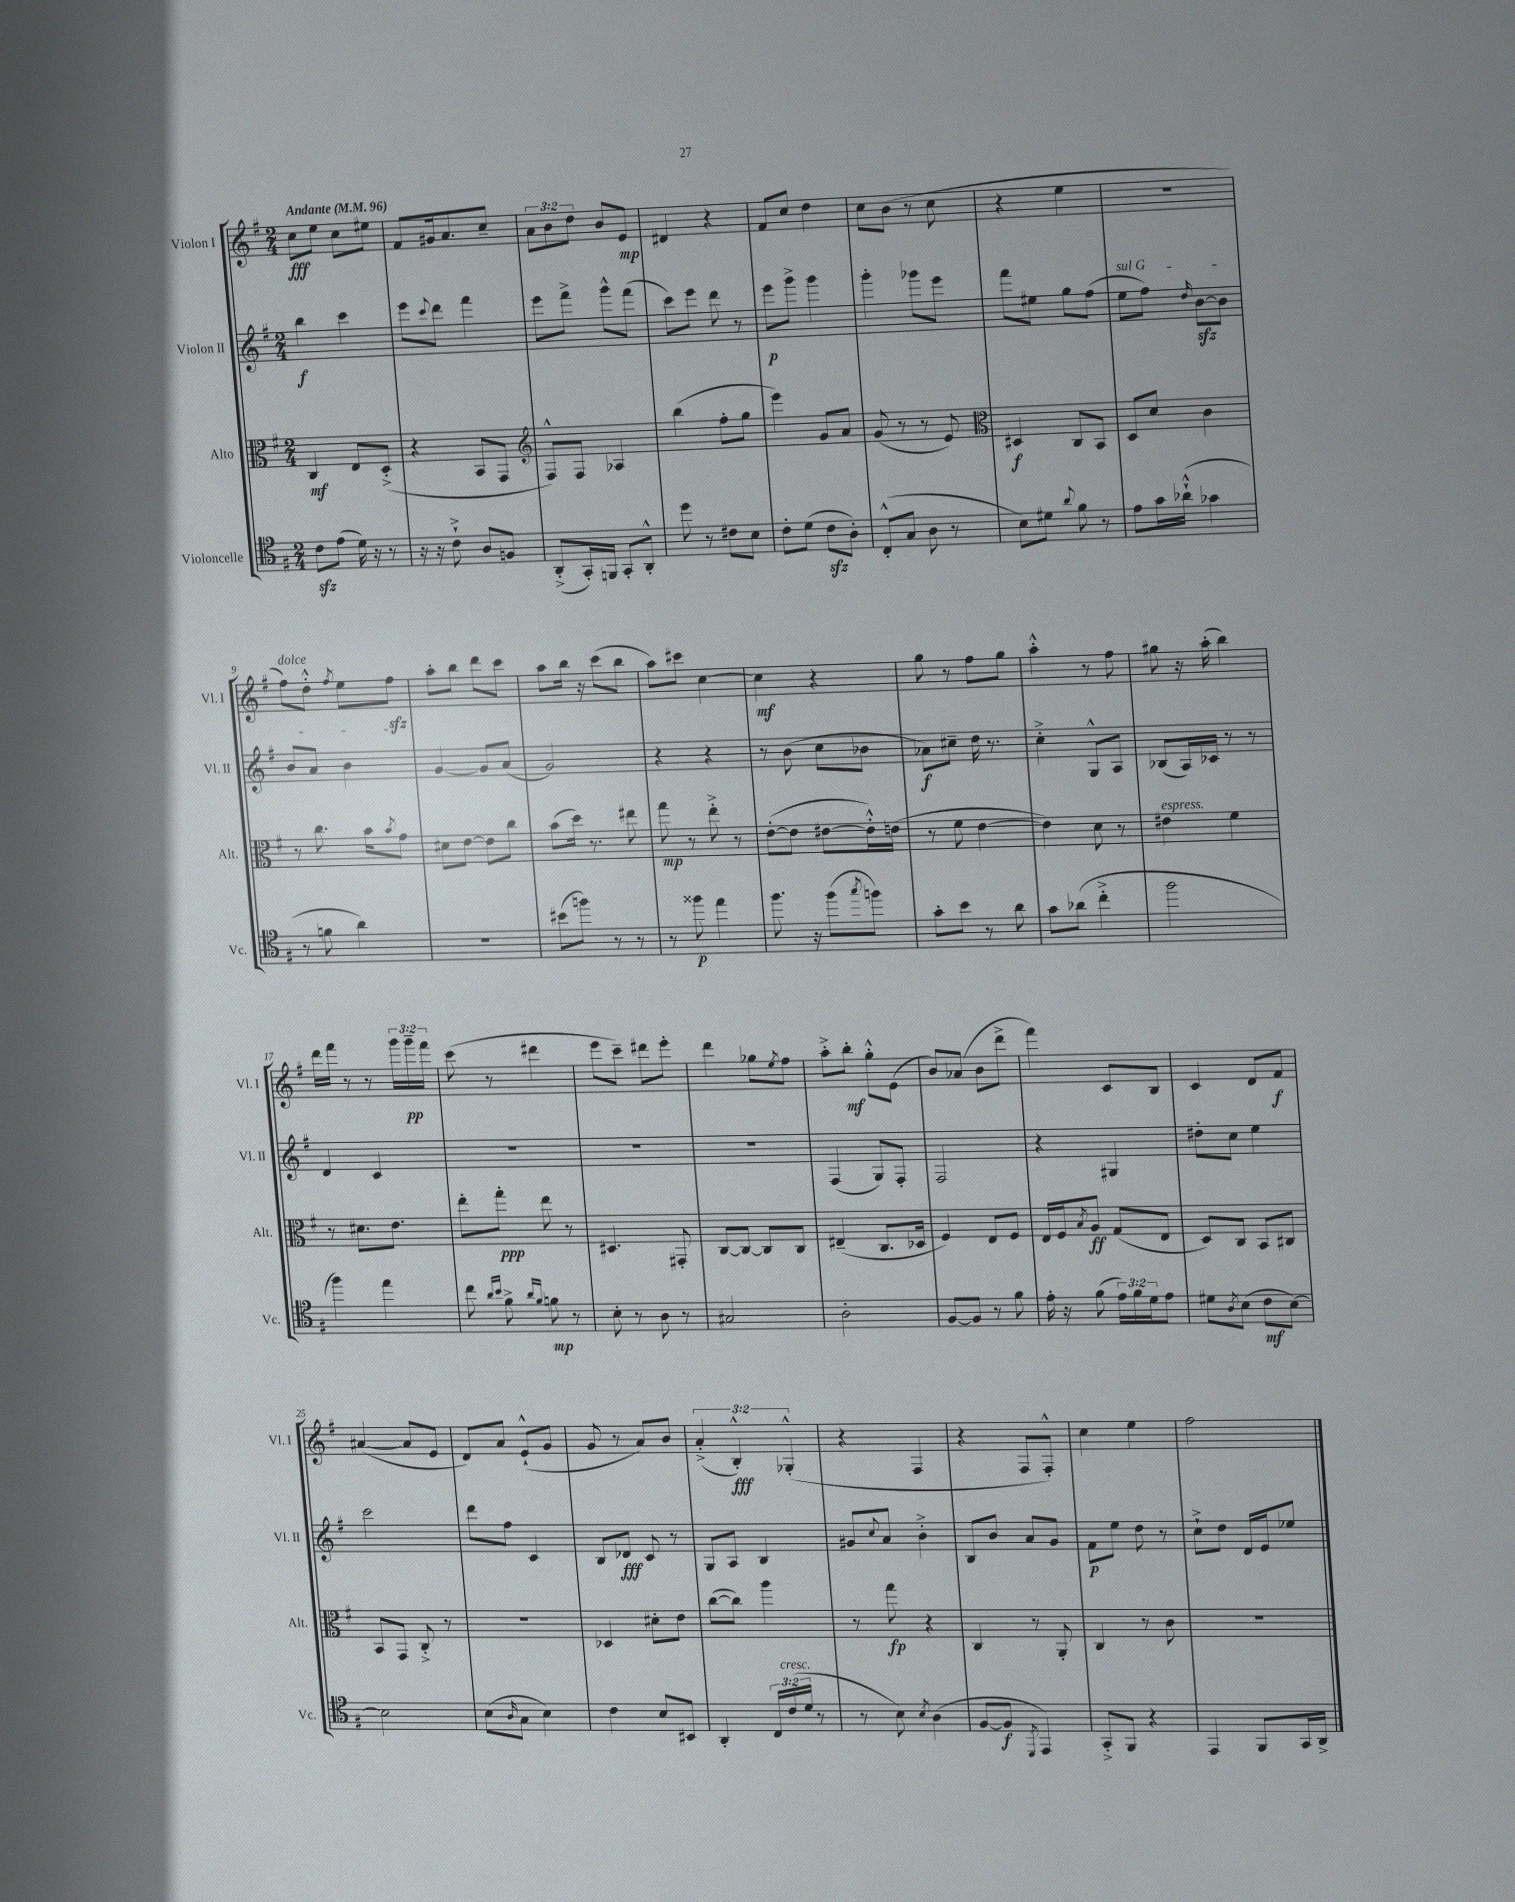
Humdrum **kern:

**kern	**kern	**kern	**kern
*staff4	*staff3	*staff2	*staff1
*clefC4	*clefC3	*clefG2	*clefG2
*k[f#]	*k[f#]	*k[f#]	*k[f#]
*M2/4	*M2/4	*M2/4	*M2/4
*MM96	*MM96	*MM96	*MM96
8c	4C	4bb	8cc
(8e	.	.	8ee
16d)	8E	4ccc	8cc
16r	.	.	.
8r	(8D'^	.	8ee#
=	=	=	=
16r	4r	8eee	8f#
16r	.	.	.
.	.	8qqccc	.
8c`^	.	8ddd	16g#
.	.	.	8.a
8A	8BB	4fff#	.
8F	8GG	.	8cc~
=	=	=	=
*	*clefG2	*	*
(8AA'^	8F#^^)	8eee	12a
.	.	.	12b
16GG')	8F#	8fff#^	.
.	.	.	12dd
16FF	.	.	.
8GG'	4A-	8ggg^^	8b
8AA'^^	.	(8fff#	8e
=	=	=	=
8dd	(4bb	8ccc)	4d#
8r	.	8eee	.
8c#	8ff#'	8ddd	4r
8B	8gg	8r	.
=	=	=	=
8c'	4eee)	8eee	8f#
(8d	.	8ggg^	8cc
8c	8g	4ggg	4dd
8A')	8a	.	.
=	=	=	=
(8C'^^	(8g	4ggg'	8cc
8G	8r	.	(8b
8A	8r	8ggg-	8r
8r	8e)	8eee	8cc
=	=	=	=
*	*clefC3	*	*
8B)	4D#	8fff#	4r
8d#	.	8ee#	.
8qqa	.	.	.
8f#	8C	8gg	4ee
8r	8BB	(8ff#	.
=	=	=	=
8e	8D	8ee	2r
16g	8d	8ff#)	.
(16a-`^^	.	.	.
.	.	16qqdd	.
4g-	4c	[8b	.
.	.	8b]	.
=	=	=	=
8r	8r	8b	8ff#)
8f	8.cc	8a	8dd'^^
.	.	.	8qff#
4a)	.	4b	8ee
.	16b	.	.
.	8qb	.	.
.	8g	.	8ff#
=	=	=	=
2r	8d#	[4g	8aa'
.	[8e	.	8bb
.	8e]	8g]	8ddd
.	8cc	(8a	8ccc
=	=	=	=
(8b#	(8b	2g)	8aa
8ff)	16dd)	.	16bb
.	8.r	.	16r
8r	.	.	(8ccc
8r	8ee#	.	8bb
=	=	=	=
8r	8gg	4r	8aa)
8ff##	8r	.	8ccc#
4ee	8ee'^	4r	[4cc
.	8r	.	.
=	=	=	=
8.ff#	([8e'	8r	4cc]
.	8e]	(8b	.
16r	.	.	.
(8ff#	[8e#	8cc	4r
8qgg	.	.	.
8ff)	16e#'^^])	8b-	.
.	(16e	.	.
=	=	=	=
8g'	8r	8a-)	8gg
8b	8f#	8cc#~	8r
8r	[4e	16dd	8ff#
.	.	8.r	.
8a	.	.	8gg
=	=	=	=
8g	4e])	4cc'^	4aa'^^
(8a-	.	.	.
4cc'^	8d	8G^^	8r
.	8r	8A	8ff#
=	=	=	=
2ff#	4e#	(8B-	8gg#
.	.	16A)	16r
.	.	16c-	(16aa'
.	4f#	8r	4bb)
.	.	8r	.
=	=	=	=
4ff#)	8r	4d	16ddd
.	.	.	16fff#
.	8.d#	.	8r
4ee	.	4c	8r
.	8.e	.	.
.	.	.	24ggg
.	.	.	24ggg~
.	.	.	24fff#
=	=	=	=
8cc	8ee'	2r	(8ccc
16qqa	.	.	.
16qqb	.	.	.
8f#^	8gg'	.	8r
16qqa	.	.	.
16qqf#	.	.	.
8f	8ee	.	4ddd#
8r	8r	.	.
=	=	=	=
8B'	4.D#	2r	8eee
8r	.	.	8ccc~)
8A	.	.	8ddd#
8r	8GG#'	.	8eee'
=	=	=	=
2G#	[8C	2r	4ddd
.	8C_	.	.
.	8C]	.	8gg-
.	.	.	8qee
.	8C	.	8ff#
=	=	=	=
2A'	(4E#~	(4F#	8aa'^
.	.	.	8bb'
.	8.C	8G)	8gg'^^
.	.	8F#'	(8e
.	16D-	.	.
=	=	=	=
[8F#	4F#)	2F#	8b)
8F#]	.	.	(8a-
8r	8E	.	8b
8f#	8F#	.	8ddd^
=	=	=	=
16e'	16E	4r	4fff#)
16r	16F#	.	.
.	8qB	.	.
(8f#	8A	.	.
24e)	(8G	4G#	8c
24f#	.	.	.
24d	.	.	.
8e	8E	.	8B
=	=	=	=
8d#	8D)	8dd#'	4c
8qA	.	.	.
(8B	8C	8cc	.
8c	8BB	4ee	8d
[8B)	8C#	.	8f#
=	=	=	=
2B]	8BB	2ccc	([4a#
.	8GG	.	.
.	8C'^	.	8a#]
.	8r	.	8e
=	=	=	=
(8B	2r	8ddd	8d)
16qqA	.	.	.
8G	.	8ff#	8a
4B)	.	4c	(8e`^^
.	.	.	8g
=	=	=	=
4c	4D-	8B	8g
.	.	8d-	8r
8B	8d#'	8c	8a)
8BB#	8e	8r	8b
=	=	=	=
4AA'	([8cc	8G	(6a'^
.	8cc])	8A	.
.	.	.	6B'^^)
24C	4aa	4B	.
(24c	.	.	.
24d	.	.	(6G-'^^
8r	.	.	.
=	=	=	=
8r	8r	8g#	4r
.	.	8qqcc	.
8B)	8gg	8a	.
8qB	.	.	.
(4A	4r	4b'^	4F#
=	=	=	=
[8F#	4C	8B	4r
8F#]	.	8b	.
8qDD	.	.	.
4EE)	8r	8a	8F#
.	8AA'	8g	8F#'^^)
=	=	=	=
8GG'^	4C	8f#	4cc
8FF#	.	8ee	.
4r	8r	8dd	4ee
.	8c	8r	.
=	=	=	=
4EE	2r	8cc`^	2ff#
.	.	8dd	.
8FF#	.	16d	.
.	.	16e	.
16GG	.	8ee-	.
16AA^	.	.	.
==	==	==	==
*-	*-	*-	*-
